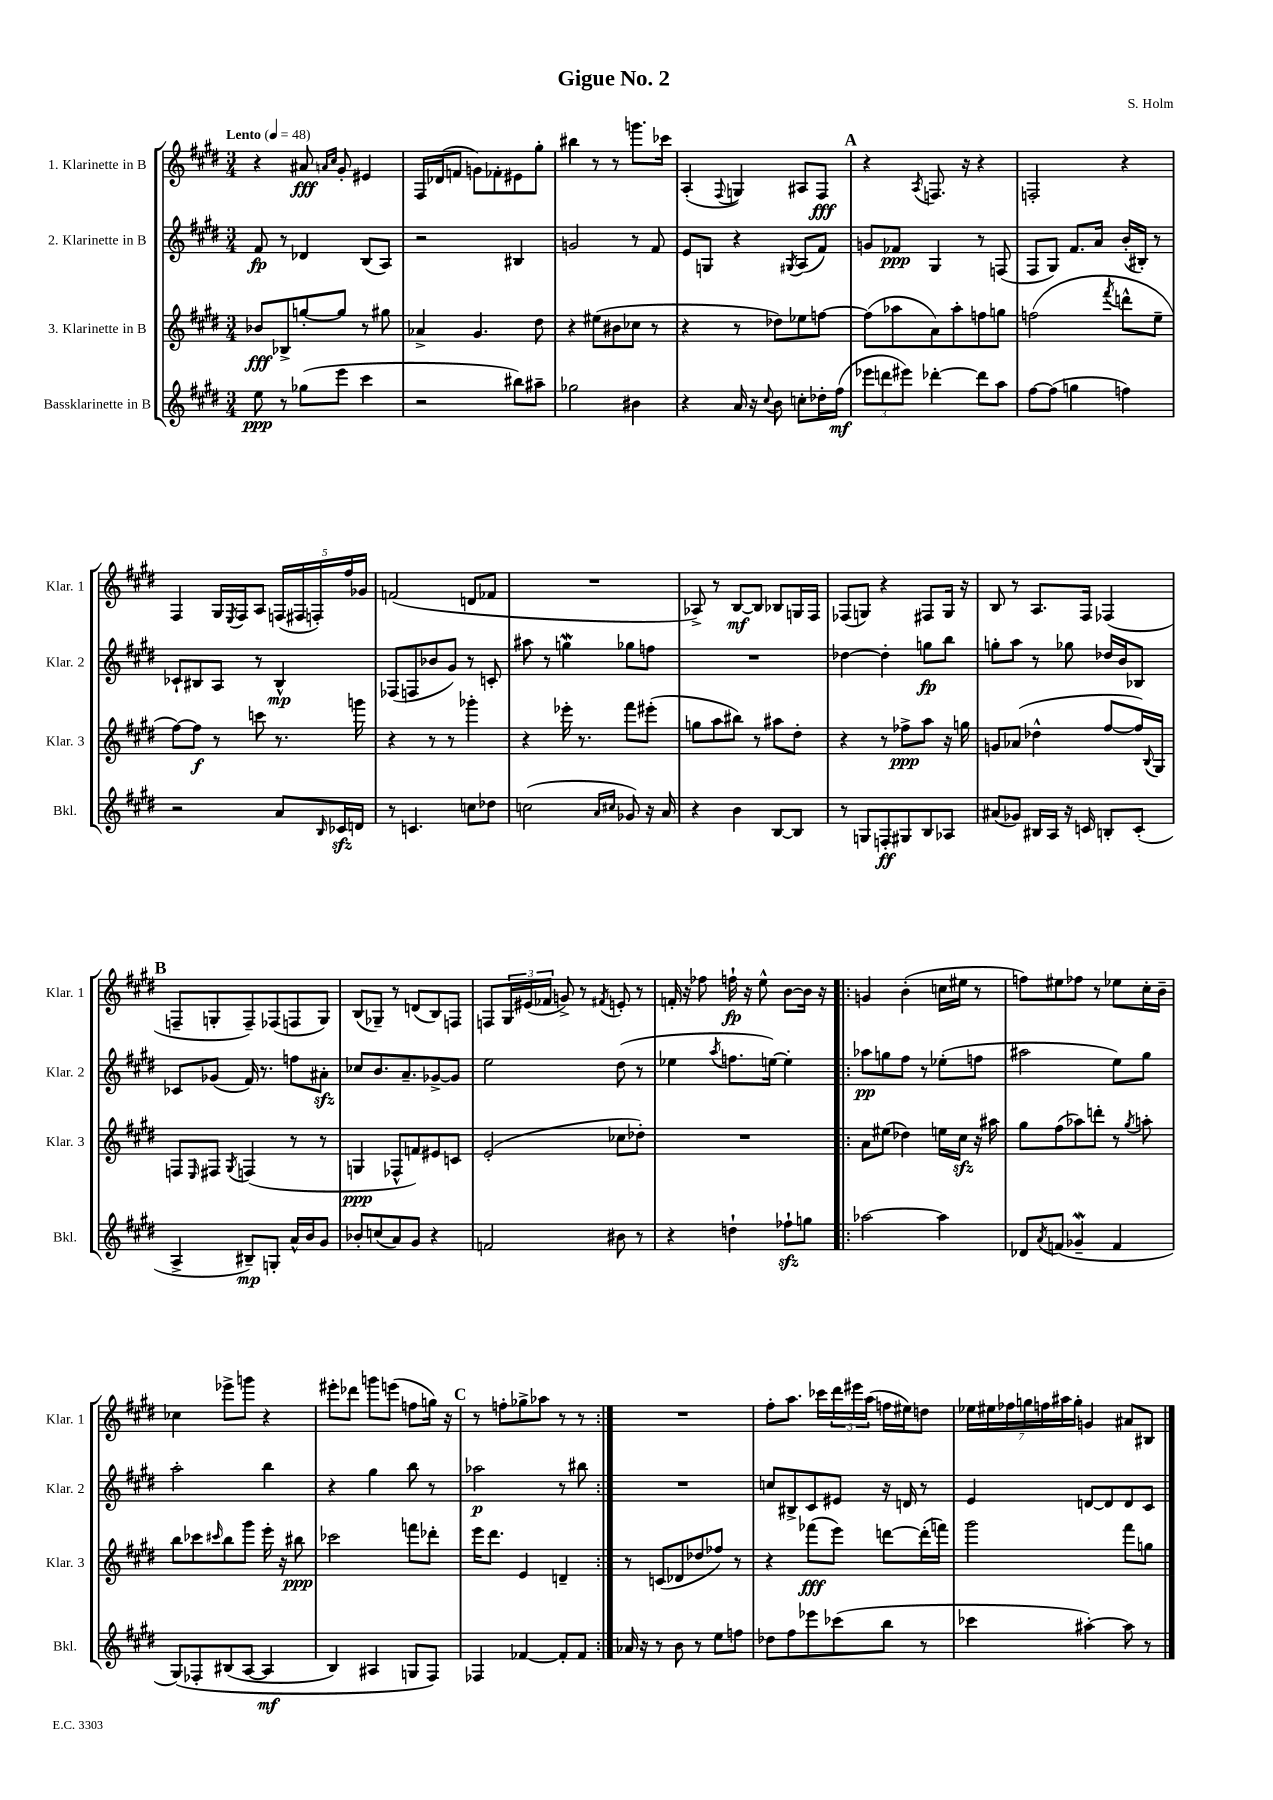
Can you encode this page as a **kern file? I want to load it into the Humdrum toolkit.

**kern	**kern	**kern	**kern
*staff4	*staff3	*staff2	*staff1
*clefG2	*clefG2	*clefG2	*clefG2
*k[f#c#g#d#]	*k[f#c#g#d#]	*k[f#c#g#d#]	*k[f#c#g#d#]
*M3/4	*M3/4	*M3/4	*M3/4
*MM48	*MM48	*MM48	*MM48
8ee	8b-	8f#	4r
8r	8B-^	8r	.
(8gg-	[8gg'	4d-	8a#
.	.	.	16qqa
.	.	.	16qqcc#
8eee	8gg]	.	8g#'
4ccc#	8r	(8B	4e#
.	8gg#	8A)	.
=	=	=	=
2r	4a-^	2r	16F#
.	.	.	(16d-
.	.	.	8f
.	4.g#	.	8g)
.	.	.	8f-'
8bb#)	.	4B#	8e#
8aa#~	8dd#	.	8gg#'
=	=	=	=
2gg-	4r	2g	4bb#
.	(8ee#	.	8r
.	8b#	.	8r
4b#	8cc-	8r	8.ggg
.	8r	8f#	.
.	.	.	16ccc-
=	=	=	=
4r	4r	8e	(4A'
.	.	8G	.
.	.	.	8qqF#
16a	8r	4r	4G)
16r	.	.	.
8qqcc#	.	.	.
8b	8dd-)	.	.
.	.	8qG#	.
8cc'	8ee-	(8A	8A#
16dd-'	[8ff	8f#)	8F#
(16ff#	.	.	.
=	=	=	=
12eee-	(8ff]	8g	4r
12ddd	.	.	.
.	8aa-	8f-	.
12eee#)	.	.	.
.	.	.	8qA
[4ddd-'	8a)	4G#	8.F
.	8aa-'	.	.
.	.	.	16r
8ddd-]	8ff	8r	4r
8aa	8gg	(8F	.
=	=	=	=
[8ff#	(2ff	8F#	2F'
(8ff#]	.	8G#)	.
4gg	.	8.f#	.
.	.	16a	.
.	8qfff#	.	.
4ff)	8ddd^^	(16b'	4r
.	.	16B#')	.
.	8ee~	8r	.
=	=	=	=
2r	[8ff#)	8c-`	4F#
.	8ff#]	8B#	.
.	8r	8A	16G#
.	.	.	8qE
.	.	.	16F#
.	8ccc	8r	8A
8a	8.r	4B#^^	(20F
.	.	.	20F#
.	.	.	20F')
16qqB	.	.	.
16c-	.	.	.
.	.	.	20ff#
16d	16ggg	.	.
.	.	.	20g-
=	=	=	=
8r	4r	(8F-	(2f
4.c	.	8F	.
.	8r	8b-	.
.	8r	8g#)	.
8cc	4ggg-'	8r	8d
8dd-	.	8c'	8f-
=	=	=	=
(2cc	4r	8aa#	2.r
.	.	8r	.
.	16eee-'	4gg	.
.	8.r	.	.
16qqa	.	.	.
16qqcc#	.	.	.
8g-)	8fff#	8gg-	.
16r	(8eee#'	8ff	.
16a	.	.	.
=	=	=	=
4r	8gg	2.r	8A-^)
.	8aa	.	8r
4b	8bb#)	.	[8B
.	8r	.	8B]
[8B	8aa#	.	8B-
8B]	8dd#'	.	16G
.	.	.	16F#
=	=	=	=
8r	4r	[4dd-	(8F-
8G	.	.	8G)
8F'	8r	4dd-']	4r
8G#	8ff-^	.	.
8B	8aa	8gg	8F#
8A-	16r	8bb	16G
.	16gg	.	16r
=	=	=	=
(8a#	8g	8gg'	8B
8g-)	(8a-	8aa	8r
16B#	4dd-^^	8r	8.A
16A	.	.	.
16r	.	8gg-	.
16c	.	.	16F#
8B'	[8ff#	16dd-	(4F-
.	.	16b	.
(8c'	16ff#])	8B-	.
.	8qqB	.	.
.	16G#	.	.
=	=	=	=
4A^	8F	8c-	8F~
.	16qqE	.	.
.	8F#	(8g-	8G'
.	8qG#	.	.
8B#~)	(4F	16f#)	8F~)
.	.	8.r	.
8G'	.	.	(8F-
16a^^	8r	8ff	8F
16b	.	.	.
8g#	8r	8a#'	8G)
=	=	=	=
8b-'	4G	8cc-	(8B
(8cc	.	8.b	8G-~)
8a)	8F-^^	.	8r
.	.	8.a~	.
8g#	8f)	.	(8d
4r	8e#	[8g-^	8B)
.	8c	8g-]	8F
=	=	=	=
2f	(2e'	2ee	8F
.	.	.	24G#
.	.	.	(24e#
.	.	.	24f-
.	.	.	8g^)
.	.	.	8r
.	.	.	8qf#
8b#	8cc-	(8dd#	8e'
8r	8dd-')	8r	8r
=	=	=	=
4r	2.r	4ee-	16f'
.	.	.	16r
.	.	.	8ff-
.	.	8qaa	.
4dd`	.	8.ff	16ff`
.	.	.	16r
.	.	.	8ee^^
.	.	[16ee)	.
8ff-`	.	4ee']	[8b
8gg	.	.	16b]
.	.	.	16r
=!|:	=!|:	=!|:	=!|:
[2aa-	8a	8aa-	4g
.	(8ee#	8gg	.
.	4dd-)	8ff#	(4b'
.	.	8r	.
4aa-]	16ee	(8ee-'	16cc
.	16cc#	.	16ee#
.	16r	8ff	8r
.	16aa#	.	.
=	=	=	=
8d-	8gg#	2aa#	8ff)
8qa	.	.	.
(8f	(8ff#	.	8ee#
4g-~	8aa-)	.	8ff-
.	8ddd'	.	8r
4f	8r	8ee)	8ee-
.	8qgg#	.	.
.	8aa'	8gg#	16cc#'
.	.	.	16b~
=	=	=	=
&(8G#)	8bb	2aa'	4cc-
8F-'	8ccc-	.	.
.	16qqccc#	.	.
(8B#	8bb	.	8eee-^
[8A	8ggg#	.	8ggg
4A]	16eee'	4bb	4r
.	16r	.	.
.	8bb#	.	.
=	=	=	=
4B)	2ccc-	4r	8eee#'
.	.	.	8ddd-
4A#	.	4gg#	8ggg
.	.	.	(8eee
8G	8fff	8bb	8ff
8F#&)	8ddd-'	8r	16gg)
.	.	.	16r
=	=	=	=
4F-	16eee	2aa-	8r
.	8.ddd#	.	.
.	.	.	8ff'
[4f-	4e	.	8gg-^
.	.	.	8aa-
8f-']	4d~	8r	8r
8f-	.	8bb#	8r
=:|!	=:|!	=:|!	=:|!
16a-	8r	2.r	2.r
16r	.	.	.
8r	(8c	.	.
8b	8d-	.	.
8r	8dd-	.	.
8ee	8ff-)	.	.
8ff	8r	.	.
=	=	=	=
8dd-	4r	8cc	8ff#'
8ff#	.	8B#^	8.aa
8eee-	(8fff-	8c#	.
.	.	.	16ccc-
(8ccc-	8eee)	8e#	24ddd#
.	.	.	24eee#
.	.	.	(24aa
8bb	[8ddd	16r	16ff
.	.	16d	16ee#)
8r	(16ddd']	8r	8dd
.	16fff)	.	.
=	=	=	=
4ccc-	2ggg#	4e	28ee-
.	.	.	28ee#
.	.	.	28ff-
.	.	.	28gg
.	.	.	28ff
.	.	.	28aa#
.	.	.	28gg'
[4aa#')	.	[8d	4g
.	.	8d]	.
8aa#]	8fff#	8d	8a#
8r	8gg	8c#	8B#
==	==	==	==
*-	*-	*-	*-
